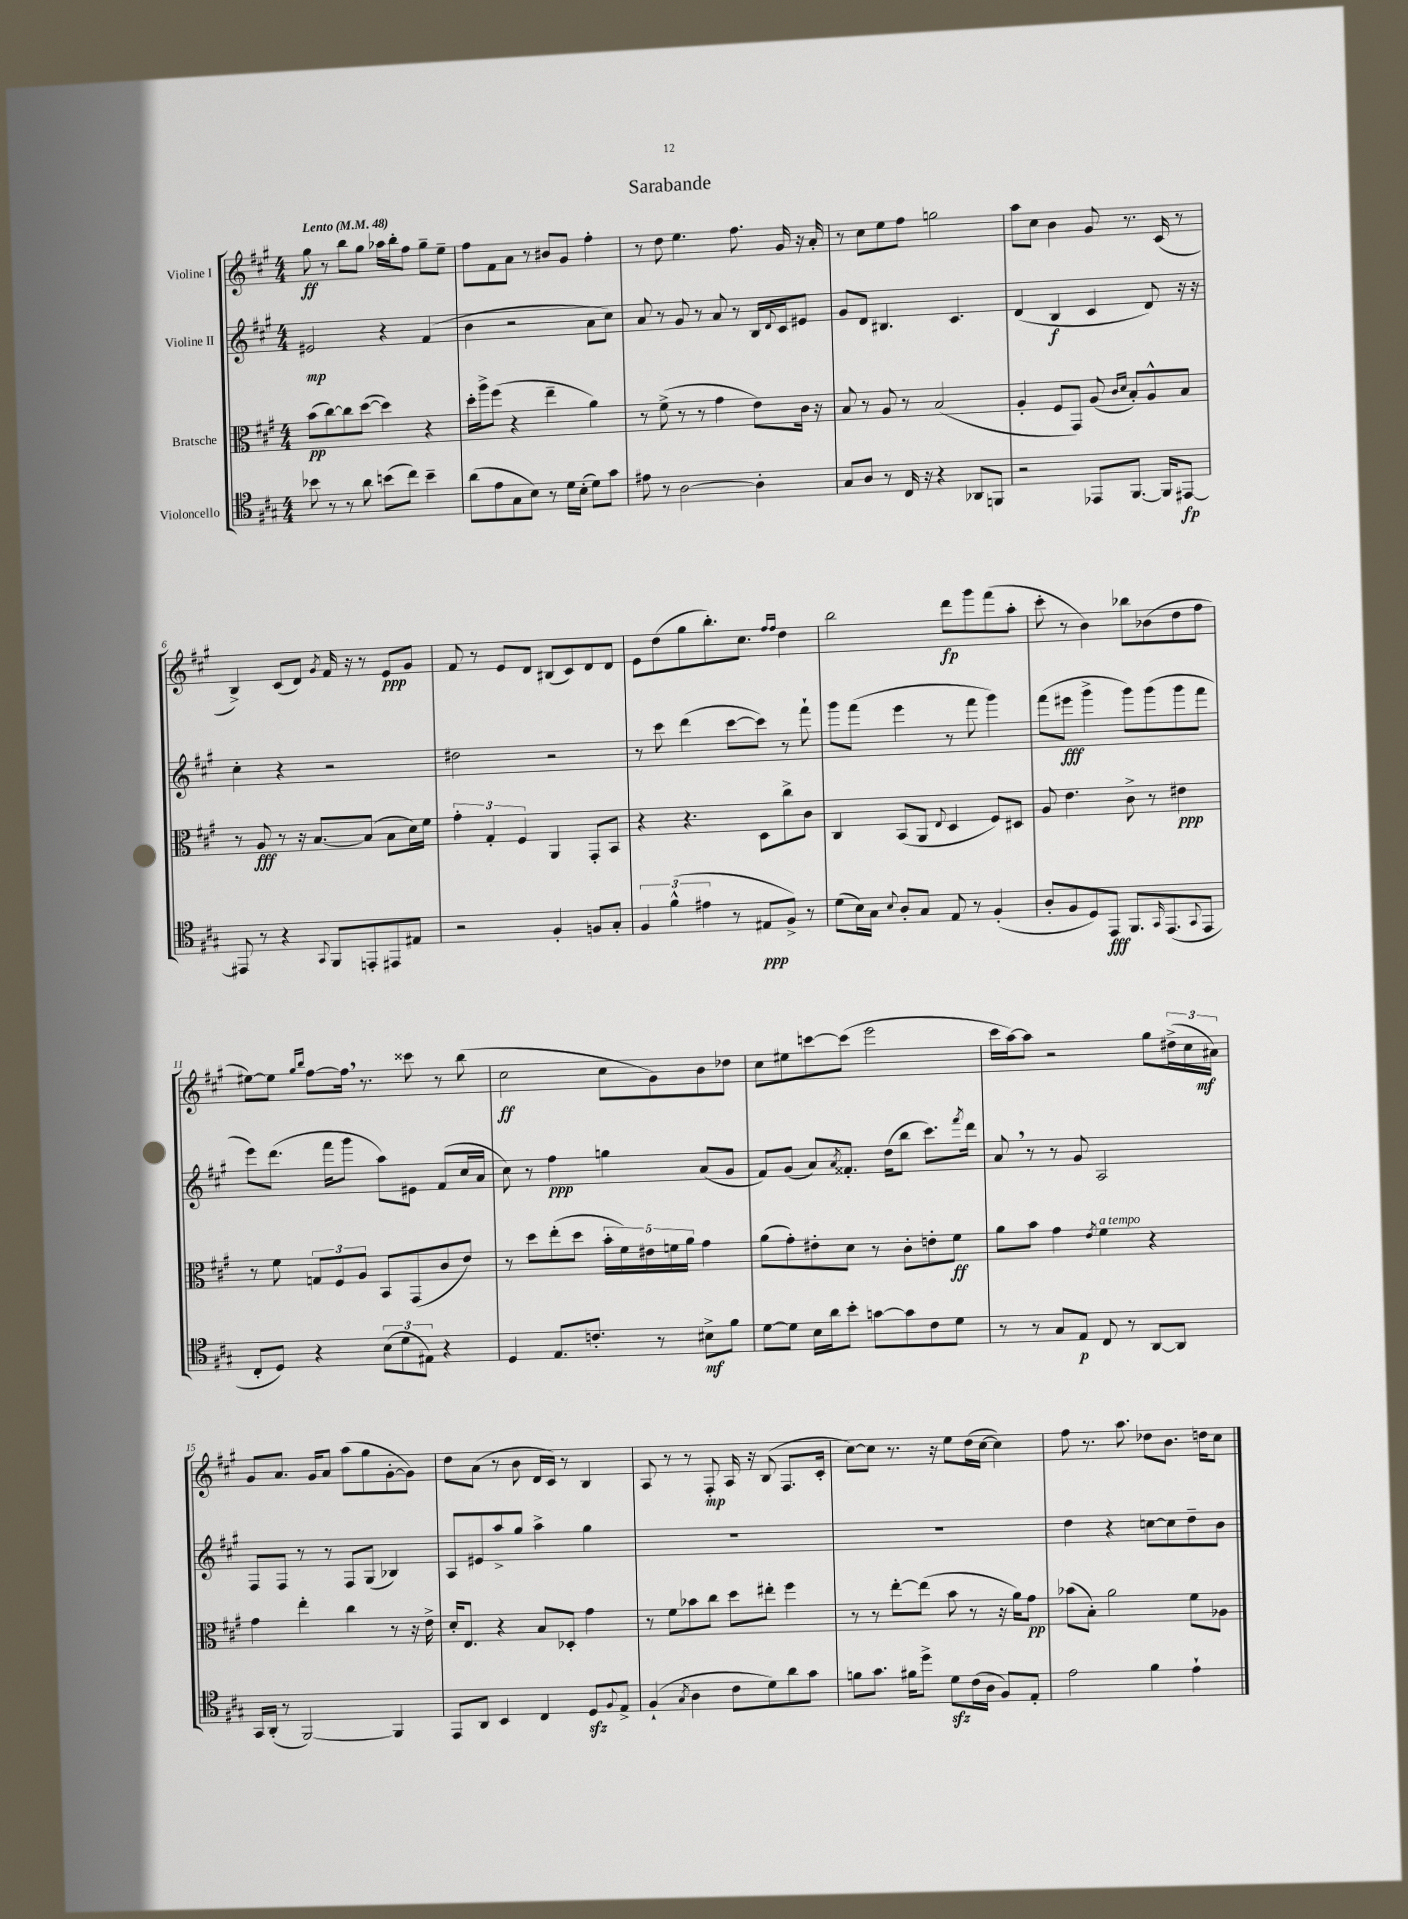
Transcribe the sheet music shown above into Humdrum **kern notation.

**kern	**dynam	**kern	**dynam	**kern	**dynam	**kern	**dynam
*part4	*part4	*part3	*part3	*part2	*part2	*part1	*part1
*staff4	*staff4	*staff3	*staff3	*staff2	*staff2	*staff1	*staff1
*I"Violoncello	*	*I"Bratsche	*	*I"Violine II	*	*I"Violine I	*
*clefC4	*	*clefC3	*	*clefG2	*	*clefG2	*
*k[f#c#g#]	*	*k[f#c#g#]	*	*k[f#c#g#]	*	*k[f#c#g#]	*
*M4/4	*	*M4/4	*	*M4/4	*	*M4/4	*
*MM48	*	*MM48	*	*MM48	*	*MM48	*
=1	=1	=1	=1	=1	=1	=1	=1
!	!	!	!	!	!	!LO:TX:a:B:t=Lento	!
8b-X\	.	(8b\L	pp	2e#X/	mp	8gg#\	ff
8r	.	[8cc#\)	.	.	.	8r	.
8r	.	8cc#\]	.	.	.	8bb\L	.
8a\	.	([8dd\J	.	.	.	8gg#\J	.
(8bn\L	.	4dd\])	.	4r	.	16aa-X\LL	.
.	.	.	.	.	.	16bb'\J	.
8cc#\J)	.	.	.	.	.	8ff#\J	.
4b~\	.	4r	.	(4f#/	.	8gg#~\L	.
.	.	.	.	.	.	8ee~\J	.
=2	=2	=2	=2	=2	=2	=2	=2
(8a\L	.	16dd'\LL	.	4b\	.	8ff#\L	.
.	.	16aa^\J	.	.	.	.	.
8e\	.	(8ff#\J	.	.	.	8f#\	.
8G#\	.	4r	.	2r	.	8a\J	.
8B\J)	.	.	.	.	.	8r	.
8r	.	4ee~\	.	.	.	8b#X/L	.
16d\LL	.	.	.	.	.	8g#/J	.
(16B'\JJ	.	.	.	.	.	.	.
8d\L)	.	4a\)	.	8a\L	.	4ff#'\	.
8g#\J	.	.	.	8cc#\J)	.	.	.
=3	=3	=3	=3	=3	=3	=3	=3
8e#X\	.	8r	.	8a/	.	8r	.
8r	.	(8f#^\	.	8r	.	8dd\	.
[2A\	.	8r	.	8g#/	.	4.ee\	.
.	.	8r	.	8r	.	.	.
.	.	4g#\	.	8a/	.	.	.
.	.	.	.	8r	.	8.ff#\	.
4A'\]	.	8e\L)	.	16B/LL	.	.	.
.	.	.	.	8qqd/	.	.	.
.	.	.	.	16c#/J	.	16g#/	.
.	.	16c#\Jk	.	8e#X/J	.	16r	.
.	.	16r	.	.	.	16a'/	.
=4	=4	=4	=4	=4	=4	=4	=4
8G#/L	.	8B/	.	8g#/L	.	8r	.
8A/J	.	8r	.	8d/J	.	8cc#\L	.
8r	.	8A/	.	4.B#X/	.	8ee\	.
16C#/	.	8r	.	.	.	8ff#\J	.
16r	.	.	.	.	.	.	.
4r	.	(2B/	.	.	.	2ggn\	.
.	.	.	.	4.c#/	.	.	.
8AA-X/L	.	.	.	.	.	.	.
8FFn/J	.	.	.	.	.	.	.
=5	=5	=5	=5	=5	=5	=5	=5
2r	.	4A'/	.	(4d/	.	8aa\L	.
.	.	.	.	.	.	8cc#\J	.
.	.	8F#/L	.	4B/	f	4b\	.
.	.	8GG#/J)	.	.	.	.	.
8EE-X/L	.	(8A/	.	4c#/	.	8g#/	.
.	.	16qqc#/LL	.	.	.	.	.
.	.	16qqd/JJ	.	.	.	.	.
[8.FF#/J	.	8B'/L)	.	.	.	8.r	.
.	.	8A^^/	.	8d/)	.	.	.
16FF#/KL]	.	.	.	.	.	(16c#/	.
[8EE#X/J	fp	8B/J	.	16r	.	8r	.
.	.	.	.	16r	.	.	.
!!LO:LB:g=z
=6	=6	=6	=6	=6	=6	=6	=6
8EE#X/]	.	8r	.	4cc#'\	.	4B^/)	.
8r	.	8A/	fff	.	.	.	.
4r	.	8r	.	4r	.	(8c#/L	.
.	.	16r	.	.	.	8d/J)	.
.	.	[8.B/L	.	.	.	.	.
8qqGG#/	.	.	.	.	.	8qg#/	.
8FF#/L	.	.	.	2r	.	16f#/	.
.	.	.	.	.	.	16r	.
8EEn'/	.	(8B/J]	.	.	.	8r	.
8EE#X/	.	8B\L	.	.	.	8e/L	ppp
8E#X/J	.	16d\L)	.	.	.	8g#/J	.
.	.	16f#\JJ	.	.	.	.	.
=7	=7	=7	=7	=7	=7	=7	=7
2r	.	6g#'\	.	2dd#X\	.	8f#/	.
.	.	.	.	.	.	8r	.
.	.	6G#'/	.	.	.	.	.
.	.	.	.	.	.	8e/L	.
.	.	6F#/	.	.	.	.	.
.	.	.	.	.	.	8d/J	.
4F#'/	.	4AA/	.	2r	.	(8B#X/L	.
.	.	.	.	.	.	8c#/)	.
8Fn/L	.	8GG#'/L	.	.	.	8d/	.
8G#'/J	.	8BB/J	.	.	.	8d/J	.
=8	=8	=8	=8	=8	=8	=8	=8
6F#/	.	4r	.	8r	.	8e\L	.
.	.	.	.	8ccc#\	.	(8dd\	.
(6f#^^\	.	.	.	.	.	.	.
.	.	4.r	.	(4ddd\	.	8gg#\	.
6e#X\	.	.	.	.	.	.	.
.	.	.	.	.	.	8.bb'\)	.
8r	.	.	.	[8ccc#\L	.	.	.
.	.	.	.	.	.	8.cc#\J	.
8E#X/L	ppp	8D\L	.	8ccc#\J])	.	.	.
.	.	.	.	.	.	16qqff#/LL	.
.	.	.	.	.	.	16qqff#/JJ	.
8F#^/J)	.	8cc#^\	.	8r	.	4dd\	.
8r	.	8c#\J	.	8fff#`\	.	.	.
=9	=9	=9	=9	=9	=9	=9	=9
(8d\L	.	4C#/	.	8ggg#\L	.	2bb\	.
16B\L)	.	.	.	(8fff#\J	.	.	.
16G#\JJ	.	.	.	.	.	.	.
8qqB/	.	.	.	.	.	.	.
8A'/L	.	(8BB/L	.	4eee\	.	.	.
8G#/J	.	8AA/J	.	.	.	.	.
.	.	8qqE/	.	.	.	.	.
8E/	.	4D/	.	8r	.	8ddd\L	fp
8r	.	.	.	8fff#\	.	8ggg#\	.
(4F#'/	.	8F#/L)	.	4ggg#\)	.	(8fff#\	.
.	.	8D#X/J	.	.	.	8aa'\J	.
=10	=10	=10	=10	=10	=10	=10	=10
8A'/L	.	8A/	.	(8fff#\L	.	8ccc#'\	.
8F#/	.	4.e\	.	8eee#X\J	fff	8r	.
8D/)	.	.	.	4ggg#^\	.	4b\)	.
8EE/J	fff	.	.	.	.	.	.
8.FF#/L	.	8c#^\	.	8ggg#\L)	.	8bb-X\L	.
.	.	8r	.	(8ggg#\	.	(8b-X\	.
16qqGG#/	.	.	.	.	.	.	.
(8.EE/	.	.	.	.	.	.	.
.	.	4e#X\	ppp	8ggg#\	.	8dd\	.
8qqGG#/	.	.	.	.	.	.	.
8EE/J	.	.	.	8fff#\J	.	8ff#\J	.
!!LO:LB:g=z
=11	=11	=11	=11	=11	=11	=11	=11
8C#'/L	.	8r	.	8eee\L)	.	[8ee#X\L)	.
8D/J)	.	8f#\	.	(8.ddd\J	.	8ee#\J]	.
.	.	.	.	.	.	16qqgg#/LL	.
.	.	.	.	.	.	16qqbb/JJ	.
4r	.	12Gn/L	.	.	.	[8ff#\L	.
.	.	.	.	16fff#\KL	.	.	.
.	.	12F#/	.	.	.	.	.
.	.	.	.	8ggg#\J	.	16ff#,\Jk]	.
.	.	12A/J	.	.	.	.	.
.	.	.	.	.	.	8.r	.
(12B\L	.	8BB/L	.	8aa\L)	.	.	.
12d\	.	.	.	.	.	.	.
.	.	(8GG#/	.	8e#X\J	.	8ccc##X\	.
12E#X\J)	.	.	.	.	.	.	.
4r	.	8c#/	.	(8f#/L	.	8r	.
.	.	8e/J)	.	16cc#/L	.	(8bb\	.
.	.	.	.	16a/JJ	.	.	.
=12	=12	=12	=12	=12	=12	=12	=12
4D/	.	8r	.	8cc#\)	.	2cc#\	ff
.	.	8dd\L	.	8r	.	.	.
8.E/L	.	(8ee'\	.	4ff#\	ppp	.	.
.	.	8dd\J	.	.	.	.	.
8.cn'/J	.	.	.	.	.	.	.
.	.	20b'\LL	.	4ggn\	.	8cc#\L	.
.	.	20f#\)	.	.	.	.	.
.	.	20e#X\	.	.	.	.	.
8r	.	.	.	.	.	8g#\)	.
.	.	20fn\	.	.	.	.	.
.	.	20a\JJ	.	.	.	.	.
8B#X^\L	mf	4g#\	.	(8a/L	.	8b\	.
8f#\J	.	.	.	8g#/J	.	8dd-X\J	.
=13	=13	=13	=13	=13	=13	=13	=13
[8d\L	.	(8a\L	.	8f#/L)	.	8cc#\L	.
8d\J]	.	8g#'\)	.	(8g#/J	.	8ee#X\	.
16B\LL	.	8e#X'\	.	8a/L)	.	[8cccn\	.
16a\J	.	.	.	.	.	.	.
.	.	.	.	8qa/	.	.	.
8b'\J	.	8d\J	.	8.f##X'/J	.	(8ccc\J]	.
[8gn\L	.	8r	.	.	.	2eee\	.
.	.	.	.	(16dd\KL	.	.	.
8g\]	.	8c#'\L	.	8bb\J	.	.	.
8c#\	.	8en'\	.	8.ccc#\L)	.	.	.
8d\J	.	8f#\J	ff	.	.	.	.
.	.	.	.	8qfff#/	.	.	.
.	.	.	.	16ddd\Jk	.	.	.
=14	=14	=14	=14	=14	=14	=14	=14
8r	.	8a\L	.	8a,/	.	16ccc#\LL	.
.	.	.	.	.	.	[16aa\J)	.
8r	.	8b\J	.	8r	.	8aa\J]	.
8G#/L	.	4g#\	.	8r	.	2r	.
8E/J	p	.	.	8g#/	.	.	.
.	.	8qe/	.	.	.	.	.
!	!	!LO:TX:a:i:t=a tempo	!	!	!	!	!
8C#/	.	4f#\	.	2A/	.	.	.
8r	.	.	.	.	.	.	.
[8AA/L	.	4r	.	.	.	8gg#\L	.
8AA/J]	.	.	.	.	.	(24dd#X^\L	.
.	.	.	.	.	.	24cc#\	.
.	.	.	.	.	.	24a#X\JJ)	mf
!!LO:LB:g=z
=15	=15	=15	=15	=15	=15	=15	=15
16GG#/LL	.	4g#\	.	8F#/L	.	8g#/L	.
(16AA'/JJ	.	.	.	.	.	.	.
8r	.	.	.	8F#/J	.	8.a/J	.
[2FF#/)	.	4ee'\	.	8r	.	.	.
.	.	.	.	.	.	16g#/KL	.
.	.	.	.	8r	.	8a/J	.
.	.	4cc#\	.	8F#/L	.	(8aa\L	.
.	.	.	.	(8G#/J	.	8gg#\	.
4FF#/]	.	8r	.	4B-X/)	.	[8g#'\	.
.	.	16r	.	.	.	8g#\J])	.
.	.	16e^\	.	.	.	.	.
=16	=16	=16	=16	=16	=16	=16	=16
8EE/L	.	16d'/KL	.	8A/L	.	8dd\L	.
.	.	8.E/J	.	.	.	.	.
8AA/J	.	.	.	8e#X/	.	(8a\J	.
4BB/	.	4r	.	8aa^/	.	8r	.
.	.	.	.	8gg#/J	.	8b\	.
4C#/	.	8B/L	.	4aa^\	.	16d/LL	.
.	.	.	.	.	.	16c#/JJ)	.
.	.	8D-X'/J	.	.	.	8r	.
8Dzz/L	.	4g#\	.	4gg#\	.	4B/	.
8qqF#/	.	.	.	.	.	.	.
8E^/J	.	.	.	.	.	.	.
=17	=17	=17	=17	=17	=17	=17	=17
(4F#`/	.	8r	.	1r	.	8A/	.
.	.	8f#\L	.	.	.	8r	.
8qG#/	.	.	.	.	.	.	.
4A\	.	8b-X\	.	.	.	8r	.
.	.	8cc#\J	.	.	.	8F#'/	mp
8c#\L	.	8dd\L	.	.	.	16A/	.
.	.	.	.	.	.	16r	.
8d\)	.	8ee#X'\J	.	.	.	(8B/	.
8a\	.	4ff#\	.	.	.	8.F#/L	.
8g#\J	.	.	.	.	.	.	.
.	.	.	.	.	.	16c#'/Jk	.
=18	=18	=18	=18	=18	=18	=18	=18
8fn\L	.	8r	.	1r	.	[8cc#\L)	.
8.g#\J	.	8r	.	.	.	8cc#\J]	.
.	.	[8ee'\L	.	.	.	8.r	.
16f#X\KL	.	.	.	.	.	.	.
8dd^\J	.	(8ee\J]	.	.	.	.	.
.	.	.	.	.	.	16r	.
8dzz\L	.	8b\	.	.	.	8ee\L	.
(16c#\L	.	8r	.	.	.	(16dd\L	.
16A\JJ	.	.	.	.	.	[16cc#\JJ	.
8F#/L)	.	16r	.	.	.	4cc#\])	.
.	.	16a\KL)	.	.	.	.	.
8E'/J	.	8g#\J	pp	.	.	.	.
=19	=19	=19	=19	=19	=19	=19	=19
2e\	.	(8b-X\L	.	4dd\	.	8ff#\	.
.	.	8B'\J)	.	.	.	8.r	.
.	.	2a\	.	4r	.	.	.
.	.	.	.	.	.	8.aa\	.
4f#\	.	.	.	[8ccn\L	.	8dd-X\L	.
.	.	.	.	8cc\]	.	8.b\J	.
4e`\	.	8f#\L	.	8dd~\	.	.	.
.	.	.	.	.	.	16ddn\KL	.
.	.	8A-X\J	.	8b\J	.	8cc#\J	.
==	==	==	==	==	==	==	==
*-	*-	*-	*-	*-	*-	*-	*-
